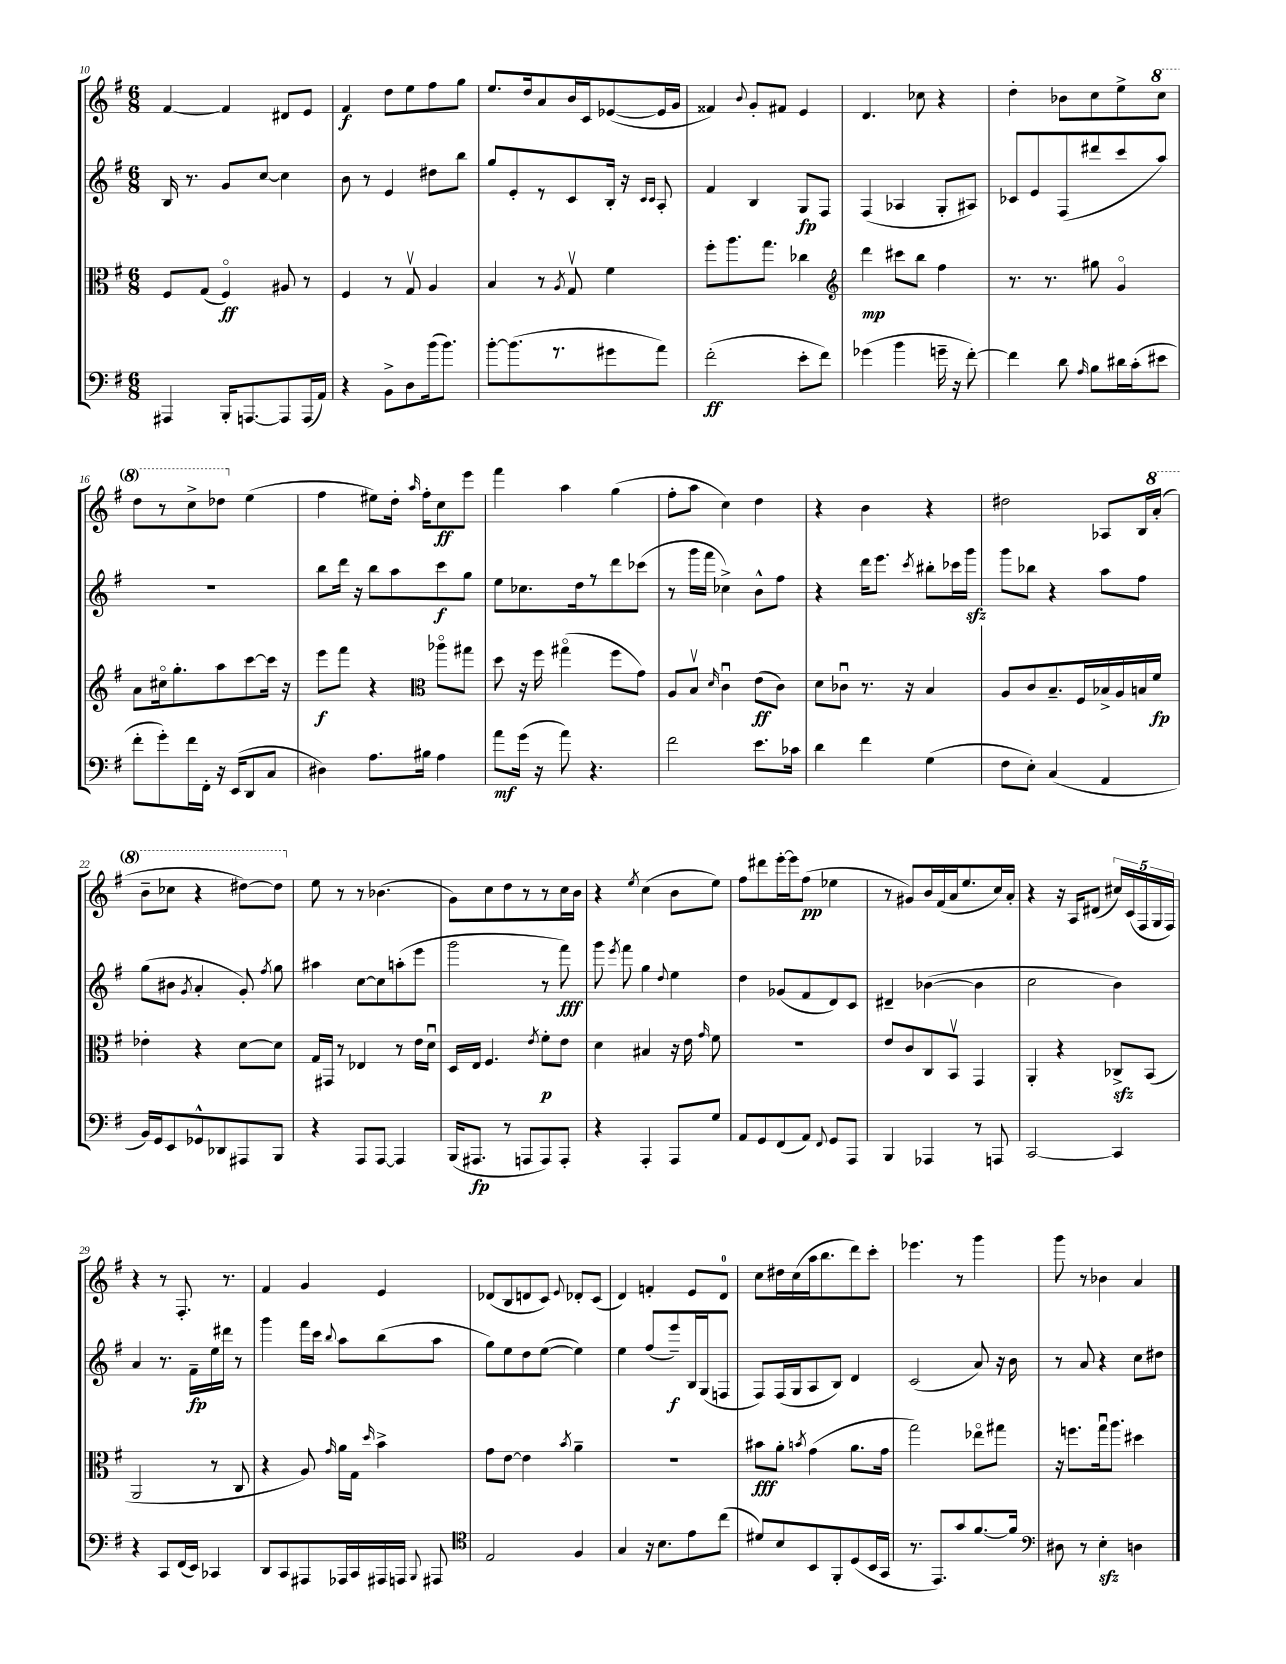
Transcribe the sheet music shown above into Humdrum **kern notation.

**kern	**dynam	**kern	**dynam	**kern	**dynam	**kern	**dynam
*part4	*part4	*part3	*part3	*part2	*part2	*part1	*part1
*staff4	*staff4	*staff3	*staff3	*staff2	*staff2	*staff1	*staff1
*clefF4	*	*clefC3	*	*clefG2	*	*clefG2	*
*k[f#]	*	*k[f#]	*	*k[f#]	*	*k[f#]	*
*M6/8	*	*M6/8	*	*M6/8	*	*M6/8	*
=10	=10	=10	=10	=10	=10	=10	=10
4AAA#X/	.	8F#/L	.	16B/	.	[4f#/	.
.	.	.	.	8.r	.	.	.
.	.	(8G/J	.	.	.	.	.
16BBB'/KL	.	4F#/)	ff	8g/L	.	4f#/]	.
[8.AAAn/	.	.	.	.	.	.	.
.	.	.	.	[8cc/J	.	.	.
8AAA/]	.	8A#X/	.	4cc\]	.	8d#X/L	.
(16AAA/L	.	8r	.	.	.	8e/J	.
16AA/JJ)	.	.	.	.	.	.	.
=11	=11	=11	=11	=11	=11	=11	=11
4r	.	4F#/	.	8b\	.	4f#/	f
.	.	.	.	8r	.	.	.
8BB^\L	.	8r	.	4e/	.	8dd\L	.
8D\	.	8Gv/	.	.	.	8ee\	.
(16b\k	.	4A/	.	8dd#X\L	.	8ff#\	.
8.b\J)	.	.	.	.	.	.	.
.	.	.	.	8bb\J	.	8gg\J	.
=12	=12	=12	=12	=12	=12	=12	=12
[8b'\L	.	4B/	.	8gg/L	.	8.ee/L	.
(8.b\]	.	.	.	8e'/	.	.	.
.	.	.	.	.	.	16dd/k	.
.	.	8r	.	8r	.	8a/	.
8.r	.	.	.	.	.	.	.
.	.	8qA/	.	.	.	.	.
.	.	8Gv/	.	8c/	.	16b/L	.
.	.	.	.	.	.	16c/J	.
8g#X\	.	4f#\	.	16B'/Jk	.	([8e-X/	.
.	.	.	.	16r	.	.	.
.	.	.	.	16qqc/LL	.	.	.
.	.	.	.	16qqc/JJ	.	.	.
8a\J)	.	.	.	8A'/	.	16e-/L]	.
.	.	.	.	.	.	16g/JJ	.
=13	=13	=13	=13	=13	=13	=13	=13
(2f#'\	ff	8ff#'\L	.	4f#/	.	4f##X/)	.
.	.	8.aa\	.	.	.	.	.
.	.	.	.	.	.	8qqb/	.
.	.	.	.	4B/	.	8g'/L	.
.	.	8.gg\J	.	.	.	.	.
.	.	.	.	.	.	8f#X/J	.
8e'\L	.	4cc-X\	.	8G/L	fp	4e/	.
8f#\J)	.	.	.	8F#/J	.	.	.
=14	=14	=14	=14	=14	=14	=14	=14
*	*	*clefG2	*	*	*	*	*
(4g-X\	.	4ddd\	mp	(4F#/	.	4.d/	.
4b\	.	8ccc#X\L	.	4A-X/	.	.	.
.	.	8bb\J	.	.	.	8cc-X\	.
16gn~\	.	4ff#\	.	8G'/L	.	4r	.
16r	.	.	.	.	.	.	.
[8f#'\)	.	.	.	8A#X/J)	.	.	.
=15	=15	=15	=15	=15	=15	=15	=15
4f#\]	.	8.r	.	8c-X/L	.	4dd'\	.
.	.	.	.	8e/	.	.	.
.	.	8.r	.	.	.	.	.
8d\	.	.	.	(8F#/	.	8b-X\L	.
16qqA/	.	.	.	.	.	.	.
8B\L	.	8gg#X\	.	8ddd#X/	.	8cc\	.
16d#X\L	.	4g/	.	8ccc/	.	8ee^\	.
(16c'\J	.	.	.	.	.	.	.
*	*	*	*	*	*	*8va	*
8e#X\J	.	.	.	8aa/J)	.	8ccc\J	.
!!LO:LB:g=z
=16	=16	=16	=16	=16	=16	=16	=16
8f#'\L	.	8a\L	.	2.r	.	8ddd\L	.
8g'\)	.	16cc#X\k	.	.	.	8r	.
.	.	8.gg'\	.	.	.	.	.
16f#\L	.	.	.	.	.	8ccc^\	.
16FF#'\JJ	.	.	.	.	.	.	.
16r	.	8aa\	.	.	.	8ddd-X\J	.
(16EE/KL	.	.	.	.	.	.	.
*	*	*	*	*	*	*X8va	*
8DD/	.	[8ccc\	.	.	.	(4ee\	.
8C/J	.	16ccc\Jk]	.	.	.	.	.
.	.	16r	.	.	.	.	.
=17	=17	=17	=17	=17	=17	=17	=17
4D#X\)	.	8eee\L	f	8bb\L	.	4ff#\	.
.	.	8fff#\J	.	16ddd\Jk	.	.	.
.	.	.	.	16r	.	.	.
8.A\L	.	4r	.	8bb\L	.	8ee#X\L)	.
.	.	.	.	8aa\	.	16dd'\Jk	.
.	.	.	.	.	.	16qqaa/	.
16B#X\Jk	.	.	.	.	.	16ff#'\KL	.
*	*	*clefC3	*	*	*	*	*
4A\	.	8aa-X\L	.	8ccc\	f	8cc\	ff
.	.	8gg#X\J	.	8gg\J	.	8eee\J	.
=18	=18	=18	=18	=18	=18	=18	=18
8a\L	mf	8dd\	.	8ee\L	.	4fff#\	.
(16g\Jk	.	16r	.	8.cc-X\	.	.	.
16r	.	16ff#\	.	.	.	.	.
8a\)	.	(4gg#X\	.	.	.	4aa\	.
.	.	.	.	16dd\k	.	.	.
4.r	.	.	.	8r	.	.	.
.	.	8ff#\L	.	8ddd\	.	(4gg\	.
.	.	8g\J)	.	(8ccc-X\J	.	.	.
=19	=19	=19	=19	=19	=19	=19	=19
2f#\	.	8A/L	.	8r	.	8ff#'\L	.
.	.	8Bv/J	.	16ggg\LL	.	8aa\J	.
.	.	.	.	16fff#\JJ	.	.	.
.	.	16qqd/	.	.	.	.	.
.	.	4cu\	.	4cc-X^\)	.	4cc\)	.
8.e\L	.	(8e\L	ff	8b^^\L	.	4dd\	.
.	.	8c\J)	.	8ff#\J	.	.	.
16c-X\Jk	.	.	.	.	.	.	.
=20	=20	=20	=20	=20	=20	=20	=20
4d\	.	8d\L	.	4r	.	4r	.
.	.	8c-Xu\J	.	.	.	.	.
4f#\	.	8.r	.	16ddd\KL	.	4b\	.
.	.	.	.	8.eee\J	.	.	.
.	.	16r	.	.	.	.	.
.	.	.	.	8qccc/	.	.	.
(4G\	.	4B/	.	8bb#X'\L	.	4r	.
.	.	.	.	16ccc-X\L	.	.	.
.	.	.	.	16gggzz\JJ	.	.	.
=21	=21	=21	=21	=21	=21	=21	=21
8F#\L	.	8A/L	.	8ggg\L	.	2dd#X\	.
8E'\J)	.	8c/	.	8bb-X\J	.	.	.
(4C/	.	8.B~/	.	4r	.	.	.
.	.	16F#/L	.	.	.	.	.
4AA/	.	16B-X^/	.	8aa\L	.	8A-X/L	.
.	.	16A/	.	.	.	.	.
.	.	16Bn/	.	8ff#\J	.	16B/L	.
*	*	*	*	*	*	*8va	*
.	.	16f#/JJ	fp	.	.	(16aa'/JJ	.
!!LO:LB:g=z
=22	=22	=22	=22	=22	=22	=22	=22
16BB/LL)	.	4e-X'\	.	(8gg\L	.	8bb~\L	.
16GG/J	.	.	.	.	.	.	.
8EE/	.	.	.	8b#X\J	.	8ccc-X\J	.
.	.	.	.	8qg/	.	.	.
8GG-X^^/	.	4r	.	4a'/	.	4r	.
8DD-X/	.	.	.	.	.	.	.
8AAA#X/	.	[8d\L	.	8g'/)	.	[8ddd#X\L)	.
.	.	.	.	8qff#/	.	.	.
8BBB/J	.	8d\J]	.	8gg\	.	8ddd#\J]	.
=23	=23	=23	=23	=23	=23	=23	=23
*	*	*	*	*	*	*X8va	*
4r	.	16G/LL	.	4aa#X\	.	8ee\	.
.	.	16GG#X/JJ	.	.	.	.	.
.	.	8r	.	.	.	8r	.
8AAA/L	.	4E-X/	.	[8cc\L	.	8r	.
[8AAA/J	.	.	.	8cc\]	.	(4.b-X\	.
4AAA/]	.	8r	.	(8aan'\	.	.	.
.	.	16e\LL	.	8eee\J	.	.	.
.	.	16du\JJ	.	.	.	.	.
=24	=24	=24	=24	=24	=24	=24	=24
(16BBB/KL	.	16D/LL	.	2ggg\	.	8g\L)	.
8.AAA#X/J	fp	16E/JJ	.	.	.	.	.
.	.	4.F#/	.	.	.	8cc\	.
8r	.	.	.	.	.	8dd\	.
8AAAn/L	.	.	.	.	.	8r	.
.	.	8qe/	.	.	.	.	.
8AAA/)	.	8f#'\L	p	8r	.	8r	.
8AAA'/J	.	8e\J	.	8fff#\)	fff	16cc\L	.
.	.	.	.	.	.	16b\JJ	.
=25	=25	=25	=25	=25	=25	=25	=25
4r	.	4d\	.	8ggg\	.	4r	.
.	.	.	.	8qeee/	.	.	.
.	.	.	.	8fff#\	.	.	.
.	.	.	.	.	.	8qee/	.
4AAA'/	.	4B#X/	.	4gg\	.	(4cc\	.
.	.	.	.	8qqdd/	.	.	.
8AAA/L	.	16r	.	4ee\	.	8b\L	.
.	.	16e\	.	.	.	.	.
.	.	16qqg/	.	.	.	.	.
8G/J	.	8f#\	.	.	.	8ee\J)	.
=26	=26	=26	=26	=26	=26	=26	=26
8AA/L	.	2.r	.	4dd\	.	8ff#\L	.
8GG/	.	.	.	.	.	8ddd#X\	.
(8FF#/	.	.	.	(8g-X/L	.	[16eee'\L	.
.	.	.	.	.	.	16eee\J]	.
8AA/J)	.	.	.	8f#/	.	(8ff#\J	pp
8qqFF#/	.	.	.	.	.	.	.
8GG/L	.	.	.	8d/)	.	4ee-X\	.
8AAA/J	.	.	.	8c/J	.	.	.
=27	=27	=27	=27	=27	=27	=27	=27
4BBB/	.	8e/L	.	4d#X~/	.	8r	.
.	.	8c/	.	.	.	8g#X/L)	.
4AAA-X/	.	8C/	.	([4b-X\	.	16b/L	.
.	.	.	.	.	.	(16f#/	.
.	.	8BBv/J	.	.	.	16a/J	.
.	.	.	.	.	.	8.ee/	.
8r	.	4GG/	.	4b-\]	.	.	.
8AAAn/	.	.	.	.	.	16cc/L)	.
.	.	.	.	.	.	16a'/JJ	.
=28	=28	=28	=28	=28	=28	=28	=28
[2CC/	.	4AA'/	.	2cc\	.	4r	.
.	.	4r	.	.	.	16r	.
.	.	.	.	.	.	16A/KL	.
.	.	.	.	.	.	(8d#X/J	.
4CC/]	.	8C-Xzz^/L	.	4b\)	.	20cc#X/LL)	.
.	.	.	.	.	.	(20c/	.
.	.	.	.	.	.	20F#/	.
.	.	(8BB/J	.	.	.	.	.
.	.	.	.	.	.	20G/	.
.	.	.	.	.	.	20F#/JJ)	.
!!LO:LB:g=z
=29	=29	=29	=29	=29	=29	=29	=29
4r	.	2AA/	.	4a/	.	4r	.
8CC/L	.	.	.	8.r	.	8r	.
(16FF#/L	.	.	.	.	.	8.F#'/	.
16EE/JJ)	.	.	.	16f#~\LL	fp	.	.
4CC-X/	.	8r	.	16ee\	.	.	.
.	.	.	.	16ddd#X\JJ	.	8.r	.
.	.	8C/	.	8r	.	.	.
=30	=30	=30	=30	=30	=30	=30	=30
8DD/L	.	4r	.	4ggg\	.	4f#/	.
8CC/	.	.	.	.	.	.	.
8AAA#X/	.	8A/)	.	16fff#\LL	.	4g/	.
.	.	.	.	16ccc\JJ	.	.	.
.	.	16qqg/	.	8qqbb/	.	.	.
16AAA-X/L	.	16a\LL	.	8aa\L	.	.	.
16CC/	.	16G\JJ	.	.	.	.	.
.	.	16qqdd/	.	.	.	.	.
16AAA#X/	.	4b^\	.	(8bb\	.	4e/	.
16AAAn/JJ	.	.	.	.	.	.	.
8qqBBB/	.	.	.	.	.	.	.
8AAA#X/	.	.	.	8aa\J	.	.	.
=31	=31	=31	=31	=31	=31	=31	=31
*clefC4	*	*	*	*	*	*	*
2E/	.	8g\L	.	8gg\L)	.	(8d-X/L	.
.	.	[8e\J	.	8ee\	.	8B/	.
.	.	4e\]	.	8dd\	.	8dn/	.
.	.	.	.	([8ee\J	.	8c/J)	.
.	.	8qb/	.	.	.	8qqe/	.
4F#/	.	4a~\	.	4ee\])	.	8d-X'/L	.
.	.	.	.	.	.	(8c/J	.
=32	=32	=32	=32	=32	=32	=32	=32
4G/	.	2.r	.	4ee\	.	4d/)	.
16r	.	.	.	(8ff#/L	.	4fn'/	.
8.B\L	.	.	.	.	.	.	.
.	.	.	.	8eee~/)	f	.	.
8e\	.	.	.	16B/L	.	8e/L	.
.	.	.	.	(16G/J	.	.	.
(8cc\J	.	.	.	8Fn/J	.	8d/J	.
=33	=33	=33	=33	=33	=33	=33	=33
8d#X/L)	.	8b#X\L	fff	8F#/L)	.	8cc\L	.
8B/	.	8a'\J	.	(16F#/L	.	16dd#X\L	.
.	.	.	.	16G/J	.	(16cc\	.
.	.	8qbn/	.	.	.	.	.
8BB/	.	(4g\	.	8A/	.	16aa\J	.
.	.	.	.	.	.	8.bb\	.
8FF#'/	.	.	.	8B/J)	.	.	.
(8D/	.	8.a\L	.	4d/	.	8ddd\)	.
16BB/L	.	.	.	.	.	8ccc'\J	.
16GG/JJ	.	16g\Jk	.	.	.	.	.
=34	=34	=34	=34	=34	=34	=34	=34
8.r	.	2gg\)	.	(2c/	.	4.eee-X\	.
8.EE/L)	.	.	.	.	.	.	.
8g/	.	.	.	.	.	8r	.
[8.f#/	.	8ee-X\L	.	8a/)	.	4ggg\	.
.	.	8gg#X\J	.	16r	.	.	.
16f#/Jk]	.	.	.	16b\	.	.	.
=35	=35	=35	=35	=35	=35	=35	=35
*clefF4	*	*	*	*	*	*	*
8D#X\	.	16r	.	8r	.	8ggg\	.
.	.	8.ffn\L	.	.	.	.	.
8r	.	.	.	8a/	.	8r	.
4Ezz'\	.	16ggu\k	.	4r	.	4b-X\	.
.	.	8.aa\J	.	.	.	.	.
4Dn\	.	4dd#X\	.	8cc\L	.	4a/	.
.	.	.	.	8dd#X\J	.	.	.
==	==	==	==	==	==	==	==
*-	*-	*-	*-	*-	*-	*-	*-
